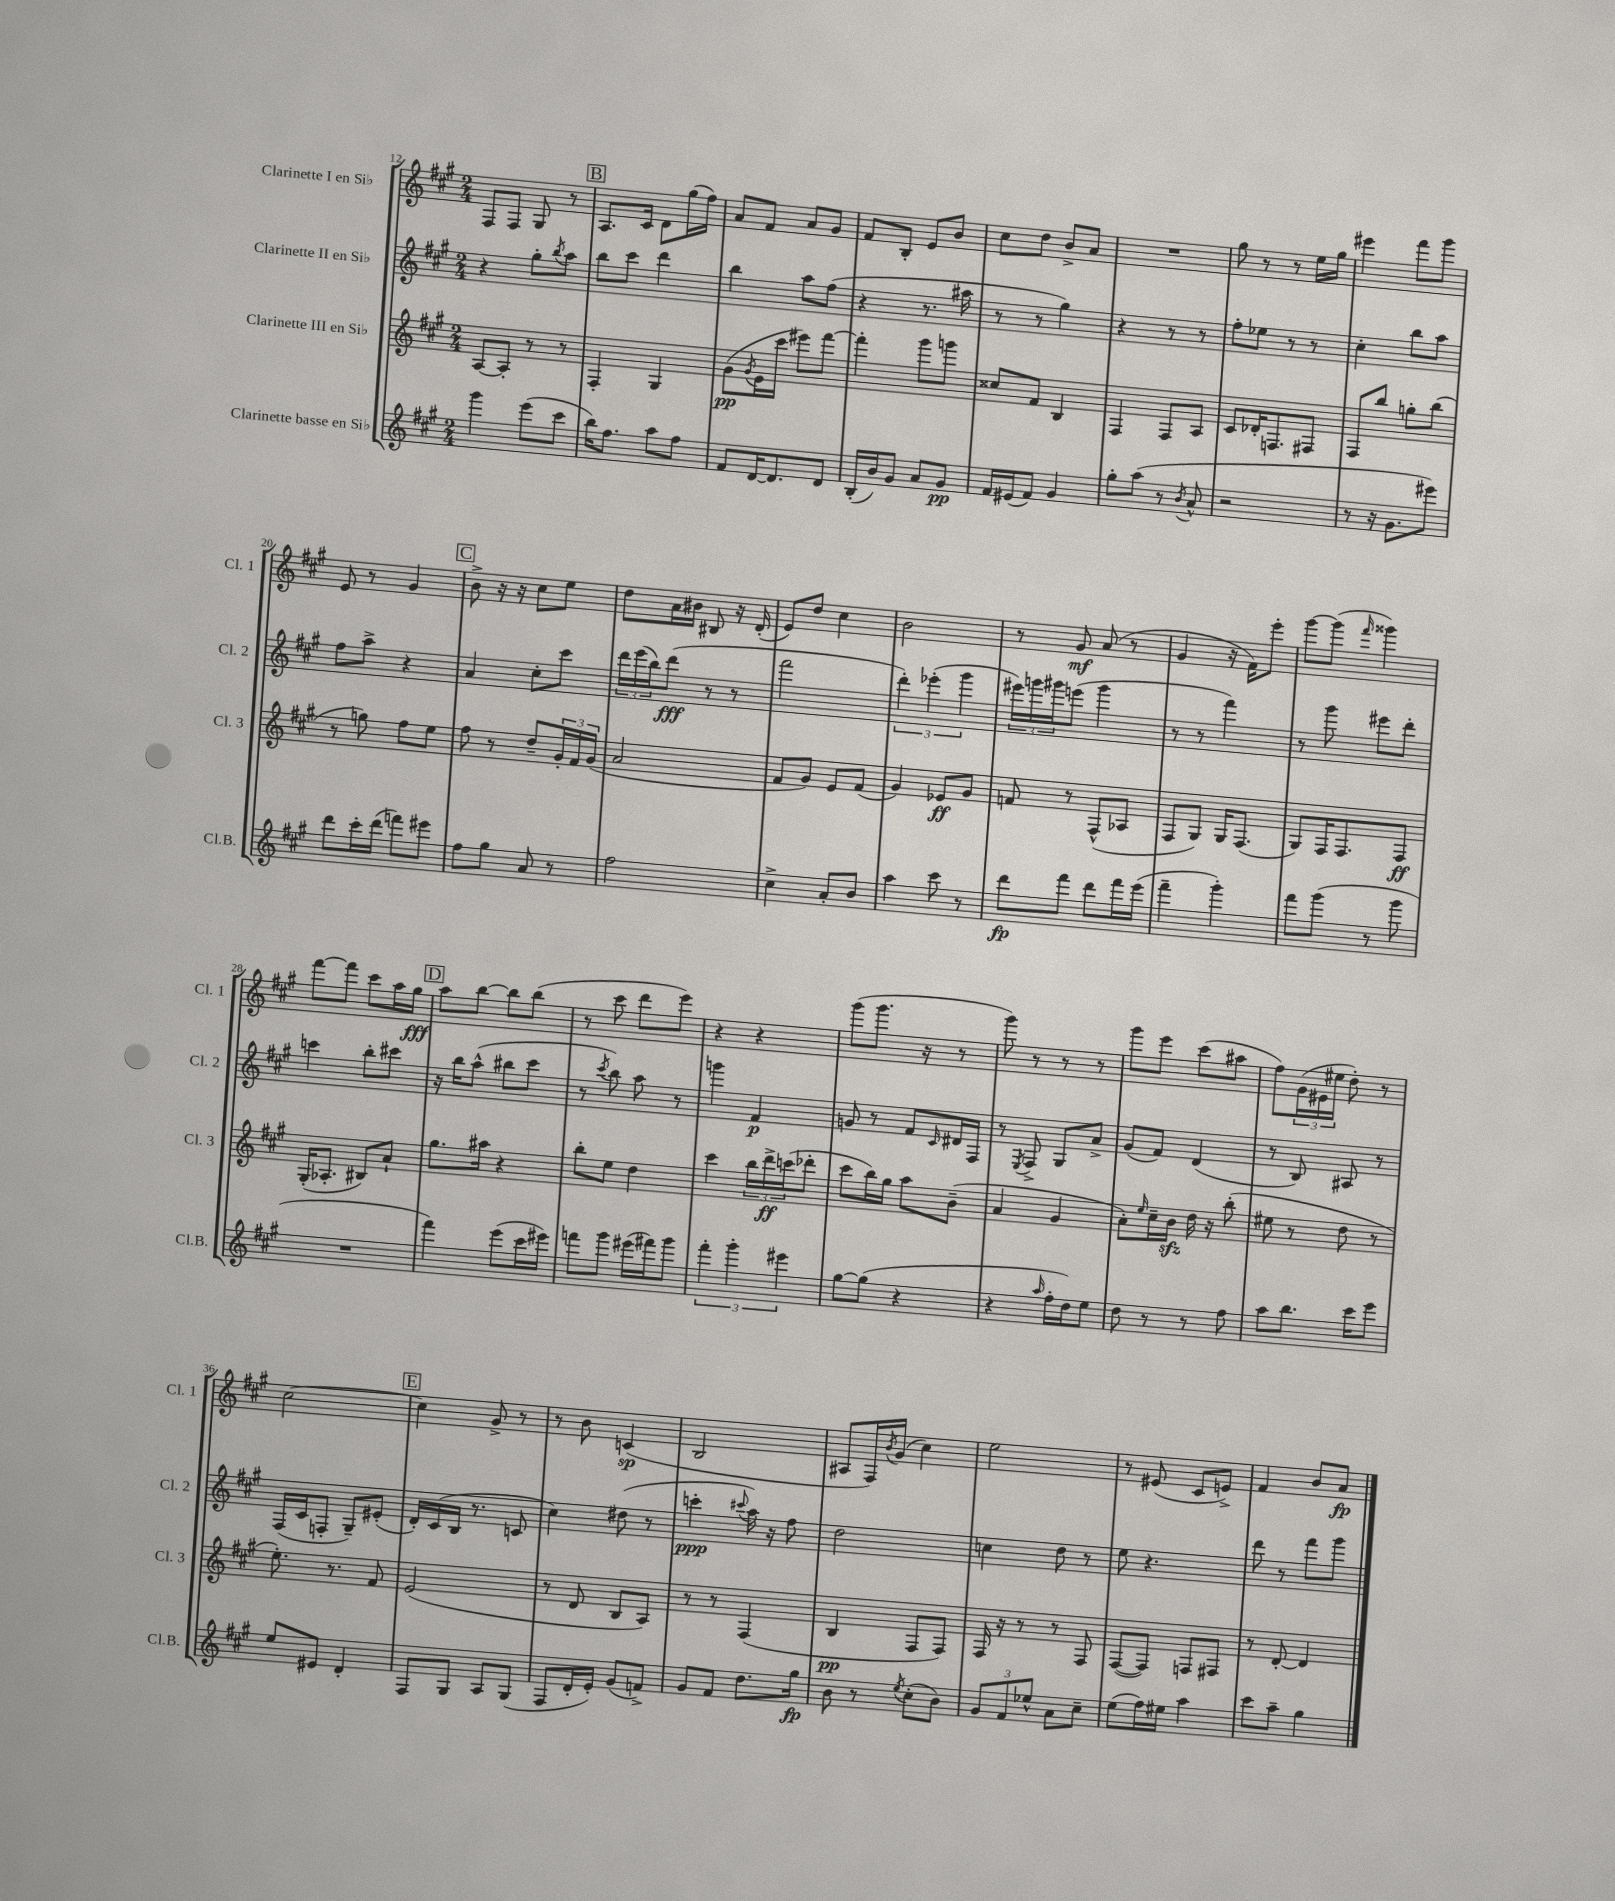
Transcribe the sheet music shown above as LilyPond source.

<<
\new StaffGroup <<
\new Staff = "s0" \with { instrumentName = "Clarinette I en Sib" shortInstrumentName = "Cl. 1" } {
    \clef treble \key a \major \numericTimeSignature \time 2/4
    fis8 fis8 gis8 r8 |
    \mark \markup { \box "B" } a8. cis'16 d'8 gis''16( fis''16) |
    a'8 fis'8 a'8 gis'8 |
    fis'8 b8-. e'8 b'8 |
    cis''8 d''8 b'8-> a'8 |
    R2 |
    gis''8 r8 r8 e''16 gis''16 |
    eis'''4 fis'''8 gis'''8 |
    e'8 r8 gis'4 |
    \mark \markup { \box "C" } b'8-> r16 r16 cis''8 e''8 |
    d''8 a'16 bis'16 bis8 r16 d'16-.( |
    e'8) d''8 cis''4 |
    b'2 |
    r8 gis'8\mf a'8( r8 |
    gis'4 r16 fis'16) e'''8-. |
    gis'''8~ gis'''8( \grace { fis'''16 } gisis'''4) |
    fis'''8~ fis'''8 cis'''8 a''16 gis''16\fff |
    \mark \markup { \box "D" } a''8 b''8~ b''8 b''8( |
    r8 cis'''8 d'''8 e'''8) |
    r4 r4 |
    gis'''8( gis'''8. r16 r8 |
    gis'''8) r8 r8 r8 |
    gis'''8 e'''8 cis'''8( ais''8 |
    fis''8) \tuplet 3/2 { gis'16( eis'16 eis''16 } d''8-.) r8 |
    cis''2~ |
    \mark \markup { \box "E" } cis''4 gis'8-> r8 |
    r8 b'8 c'4\sp( |
    b2 |
    ais8 fis16) \acciaccatura { b'8 } gis'16( cis''4) |
    e''2 |
    r8 eis'8( cis'8 e'8->) |
    fis'4 b'8 a'8\fp \bar "|." |
}
\new Staff = "s1" \with { instrumentName = "Clarinette II en Sib" shortInstrumentName = "Cl. 2" } {
    \clef treble \key a \major \numericTimeSignature \time 2/4
    r4 gis''8-. \acciaccatura { b''8 } a''8 |
    \mark \markup { \box "B" } b''8 cis'''8 d'''4 |
    b''4 a''8 fis''8( |
    r4 r8. ais''16 |
    r8 r8 gis''4) |
    r4 r8 r8 |
    fis''8-. ees''8 r8 r8 |
    cis''4-. b''8 a''8 |
    fis''8 a''8-> r4 |
    \mark \markup { \box "C" } a'4 cis''8-. cis'''8 |
    \tuplet 3/2 { d'''16 e'''16( b''16) } d'''8\fff( r8 r8 |
    fis'''2 |
    \tuplet 3/2 { d'''4-.) ees'''4-.( gis'''4 } |
    \tuplet 3/2 { eis'''16) g'''16 gis'''16 } e'''8( gis'''4 |
    r8 r8 fis'''4) |
    r8 gis'''8 eis'''8 d'''8-. |
    c'''4 b''8-. cis'''8 |
    \mark \markup { \box "D" } r16 b''16 a''8-^( bis''8 cis'''8 |
    r8 \acciaccatura { cis'''8 } b''8) a''8 r8 |
    g'''4 fis'4\p |
    g'8 r8 fis'8 \grace { cis'16 } dis'16 fis16 |
    r8 \acciaccatura { e8 } fis8-> gis8 a'8-> |
    gis'8( fis'8) d'4( |
    r8 b8) ais8 r8 |
    fis16( cis'16 f8-. gis8--) eis'8-.( |
    \mark \markup { \box "E" } d'16-.) cis'16( b16 r8. c'8 |
    cis''4) dis''8( r8 |
    c'''4-.\ppp \appoggiatura { cis'''8 } a''16) r16 fis''8 |
    d''2 |
    c''4 d''8 r8 |
    e''8 r4. |
    d'''8 r8 fis'''8 gis'''8 \bar "|." |
}
\new Staff = "s2" \with { instrumentName = "Clarinette III en Sib" shortInstrumentName = "Cl. 3" } {
    \clef treble \key a \major \numericTimeSignature \time 2/4
    a8~ a8-. r8 r8 |
    \mark \markup { \box "B" } fis4-. gis4 |
    gis'8\pp( \acciaccatura { gis'8 } e'16 cis'''16 eis'''8) fis'''8~ |
    fis'''4-. gis'''8 g'''8 |
    cisis''8 fis'8 b4 |
    fis4 fis8 a8 |
    cis'8 des'16-. f8. fis8 |
    fis8 b''8 g''8-. b''8( |
    r8 g''8) fis''8 e''8 |
    \mark \markup { \box "C" } fis''8 r8 d''8-- \tuplet 3/2 { gis'16-. fis'16 gis'16( } |
    a'2 |
    fis'8 gis'8) e'8 fis'8( |
    gis'4) ees'8\ff gis'8 |
    f'8 r8 fis8-^( aes8 |
    fis8 gis8) gis16 fis8.( |
    gis8) fis16 fis8. fis8\ff |
    gis16-.( aes8.-. bis8) a'8-! |
    \mark \markup { \box "D" } gis''8. ais''16 r4 |
    b''8-. e''8 d''4 |
    cis'''4 \tuplet 3/2 { b''16 d'''16->\ff c'''16( } des'''8-. |
    cis'''8 b''16) gis''16 a''8 b'8--( |
    a'4 gis'4 |
    a'8-.) \grace { e''16 } cis''16-- b'16\sfz d''16 r16 b''8-.( |
    eis''8 r8 d''8 r8 |
    e''8.-.) r8. fis'8 |
    \mark \markup { \box "E" } e'2( |
    r8 d'8 b8 a8) |
    r8 r8 fis4( |
    b4\pp fis8 fis8) |
    fis16 r16 r8 r8 fis8 |
    fis8~( fis8) f8 fis8 |
    r8 d'8~-. d'4 \bar "|." |
}
\new Staff = "s3" \with { instrumentName = "Clarinette basse en Sib" shortInstrumentName = "Cl.B." } {
    \clef treble \key a \major \numericTimeSignature \time 2/4
    gis'''4 e'''8( cis'''8 |
    \mark \markup { \box "B" } b''16) fis''8. a''8 fis''8 |
    fis'8 d'16~ d'8. d'8 |
    b16-.( b'16) gis'8 a'8 gis'8\pp |
    fis'16 eis'16( fis'8) gis'4 |
    gis''8-. a''8( r8 \acciaccatura { b'8 } a'8-^ |
    r2 |
    r8 r16 gis'8. eis'''8) |
    d'''8 cis'''16-. d'''16( f'''8) eis'''8 |
    \mark \markup { \box "C" } fis''8 gis''8 a'8 r8 |
    fis''2 |
    cis''4-> a'8-. b'8 |
    a''4 cis'''8 r8 |
    d'''8\fp fis'''8 d'''8 fis'''16 e'''16( |
    fis'''4-- gis'''4-.) |
    fis'''8 gis'''8( r8 gis'''8 |
    R2 |
    \mark \markup { \box "D" } fis'''4) e'''8( cis'''16 eis'''16) |
    f'''8 gis'''8 eis'''16( fis'''16) gis'''8 |
    \tuplet 3/2 { fis'''4-. gis'''4-. eis'''4 } |
    gis''8~ gis''8( r4 |
    r4 \grace { a''16 } fis''16-. d''16) e''8 |
    d''8 r8 r8 fis''8 |
    a''8 b''8. cis'''16 e'''8 |
    e''8 eis'8 d'4-. |
    \mark \markup { \box "E" } fis8 gis8 a8 gis8( |
    fis8 d'16-. e'16-.) gis'8( f'8->) |
    gis'8 fis'8 d''8. gis''16\fp |
    b'8 r8 \acciaccatura { e''8 } cis''8-.( b'8) |
    \tuplet 3/2 { gis'8 fis'8 ees''8-^ } a'8 cis''8-- |
    e''8( fis''16) eis''16 a''4 |
    cis'''8 a''8-- gis''4 \bar "|." |
}
>>
>>
\layout { \context { \Score currentBarNumber = #12 } }
